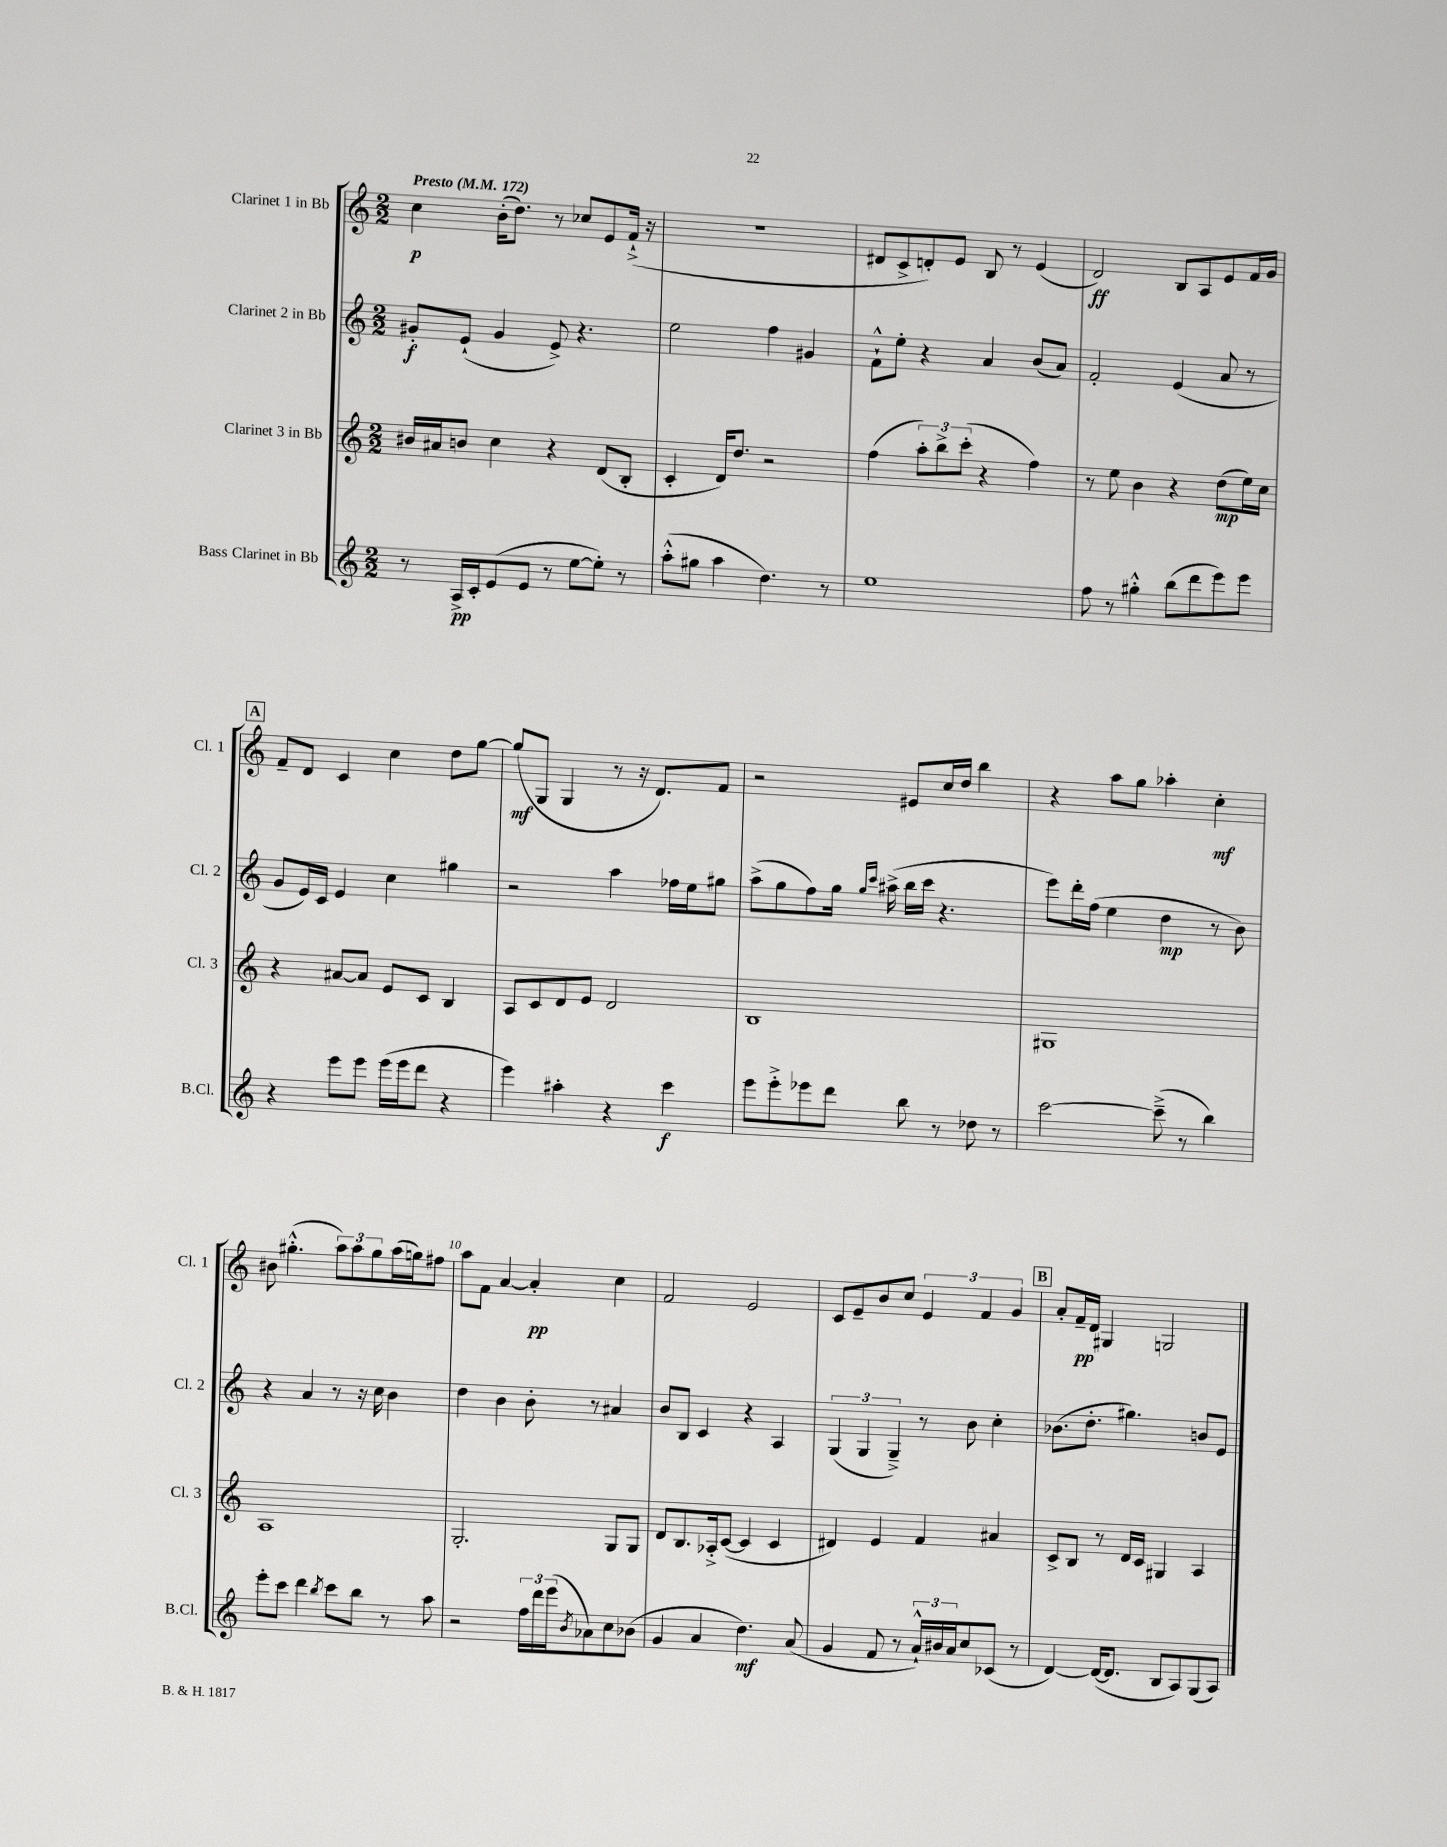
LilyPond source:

<<
\new StaffGroup <<
\new Staff = "s0" \with { instrumentName = "Clarinet 1 in Bb" shortInstrumentName = "Cl. 1" } {
    \clef treble \key c \major \numericTimeSignature \time 2/2 \tempo "Presto" 4 = 172
    c''4\p b'16-.( d''8.) r8 ces''8 e'8 f'16-!->( r16 |
    R1 |
    dis'8 c'8-> d'8-.) e'8 b8 r8 e'4( |
    d'2\ff) b8 a8 e'8 f'16 g'16 |
    \mark \markup { \box "A" } f'8-- d'8 c'4 c''4 d''8 g''8~ |
    g''8\mf( g8 g4 r8 r16 d'8.) f'8 |
    r2 eis'8 c''16 d''16 b''4 |
    r4 a''8 g''8 aes''4-. c''4-.\mf |
    bis'8 gis''4.-.-^( \tuplet 3/2 { a''8) a''8 gis''8 } a''16( g''16) fis''8 |
    a''8 f'8 a'4~ a'4-.\pp c''4 |
    f'2 e'2 |
    c'8 e'8-- b'8 c''8 \tuplet 3/2 { e'4 f'4 g'4 } |
    \mark \markup { \box "B" } a'8-. f'16--\pp d'16 gis4 g2 \bar "|." |
}
\new Staff = "s1" \with { instrumentName = "Clarinet 2 in Bb" shortInstrumentName = "Cl. 2" } {
    \clef treble \key c \major \numericTimeSignature \time 2/2
    gis'8-.\f e'8-!( gis'4 e'8->) r4. |
    e''2 f''4 gis'4 |
    f'8-!-^ e''8-. r4 a'4 b'8( a'8) |
    f'2-. e'4( a'8 r8 |
    \mark \markup { \box "A" } g'8 e'16) c'16 e'4 c''4 gis''4 |
    r2 a''4 fes''16 e''16 gis''8 |
    a''8->( g''8 f''8) g''16 \grace { g''16 c'''16 } ais''16->( b''16 c'''16 r4. |
    e'''8) d'''16-. f''16( e''4 d''4\mp r8 b'8) |
    r4 a'4 r8 r16 c''16 b'4 |
    d''4 b'4 b'8-. r8 ais'4 |
    b'8 b8 c'4 r4 a4 |
    \tuplet 3/2 { g4( g4 g4--->) } r8 b'8 c''4-. |
    \mark \markup { \box "B" } bes'8.( d''8.-. gis''4.) b'8 e'8 \bar "|." |
}
\new Staff = "s2" \with { instrumentName = "Clarinet 3 in Bb" shortInstrumentName = "Cl. 3" } {
    \clef treble \key c \major \numericTimeSignature \time 2/2
    bis'16 ais'16 b'8 c''4 r4 d'8( b8-. |
    c'4-. d'16) d''8. r2 |
    f''4( \tuplet 3/2 { a''8-.) b''8-> c'''8-.( } r4 f''4) |
    r8 e''8 b'4 r4 d''8\mp( e''16) c''16 |
    \mark \markup { \box "A" } r4 ais'8~ ais'8 e'8 c'8 b4 |
    a8 c'8 d'8 e'8 d'2 |
    b1 |
    gis1 |
    a1 |
    g2.-. g8 g8 |
    d'8 b8. aes16-.-> c'8~( c'4 c'4 |
    dis'4) e'4 f'4 ais'4 |
    \mark \markup { \box "B" } c'8-> b8 r8 d'16 c'16 gis4 a4 \bar "|." |
}
\new Staff = "s3" \with { instrumentName = "Bass Clarinet in Bb" shortInstrumentName = "B.Cl." } {
    \clef treble \key c \major \numericTimeSignature \time 2/2
    r8 a16->\pp c'16-. e'8( e'8 r8 e''8~ e''8-.) r8 |
    a''8-.-^( gis''8 a''4 d''4.) r8 |
    e''1 |
    f''8 r8 gis''4-.-^ b''8( d'''8 e'''8) e'''8 |
    \mark \markup { \box "A" } r4 e'''8 e'''8 e'''16( e'''16 d'''8 r4 |
    e'''4) ais''4-. r4 c'''4\f |
    e'''8 e'''8-.-> ees'''8 d'''8 b''8 r8 des''8 r8 |
    c'''2~ c'''8--->( r8 b''4) |
    e'''8-. c'''8 d'''4 \acciaccatura { b''8 } c'''8 b''8 r8 a''8 |
    r2 \tuplet 3/2 { f''16 d'''16 e'''16( } \acciaccatura { b'8 } aes'8) c''8 bes'8( |
    g'4 a'4 d''4.\mf) a'8( |
    g'4 f'8 r8 \tuplet 3/2 { a'16-!-^) bis'16 a'16 } c''8 ces'8( r8 |
    \mark \markup { \box "B" } d'4~) d'16~( d'8. b8 a8) g8( a8) \bar "|." |
}
>>
>>
\layout { \context { \Score \override BarNumber.break-visibility = ##(#f #t #t) barNumberVisibility = #(every-nth-bar-number-visible 5) } }
